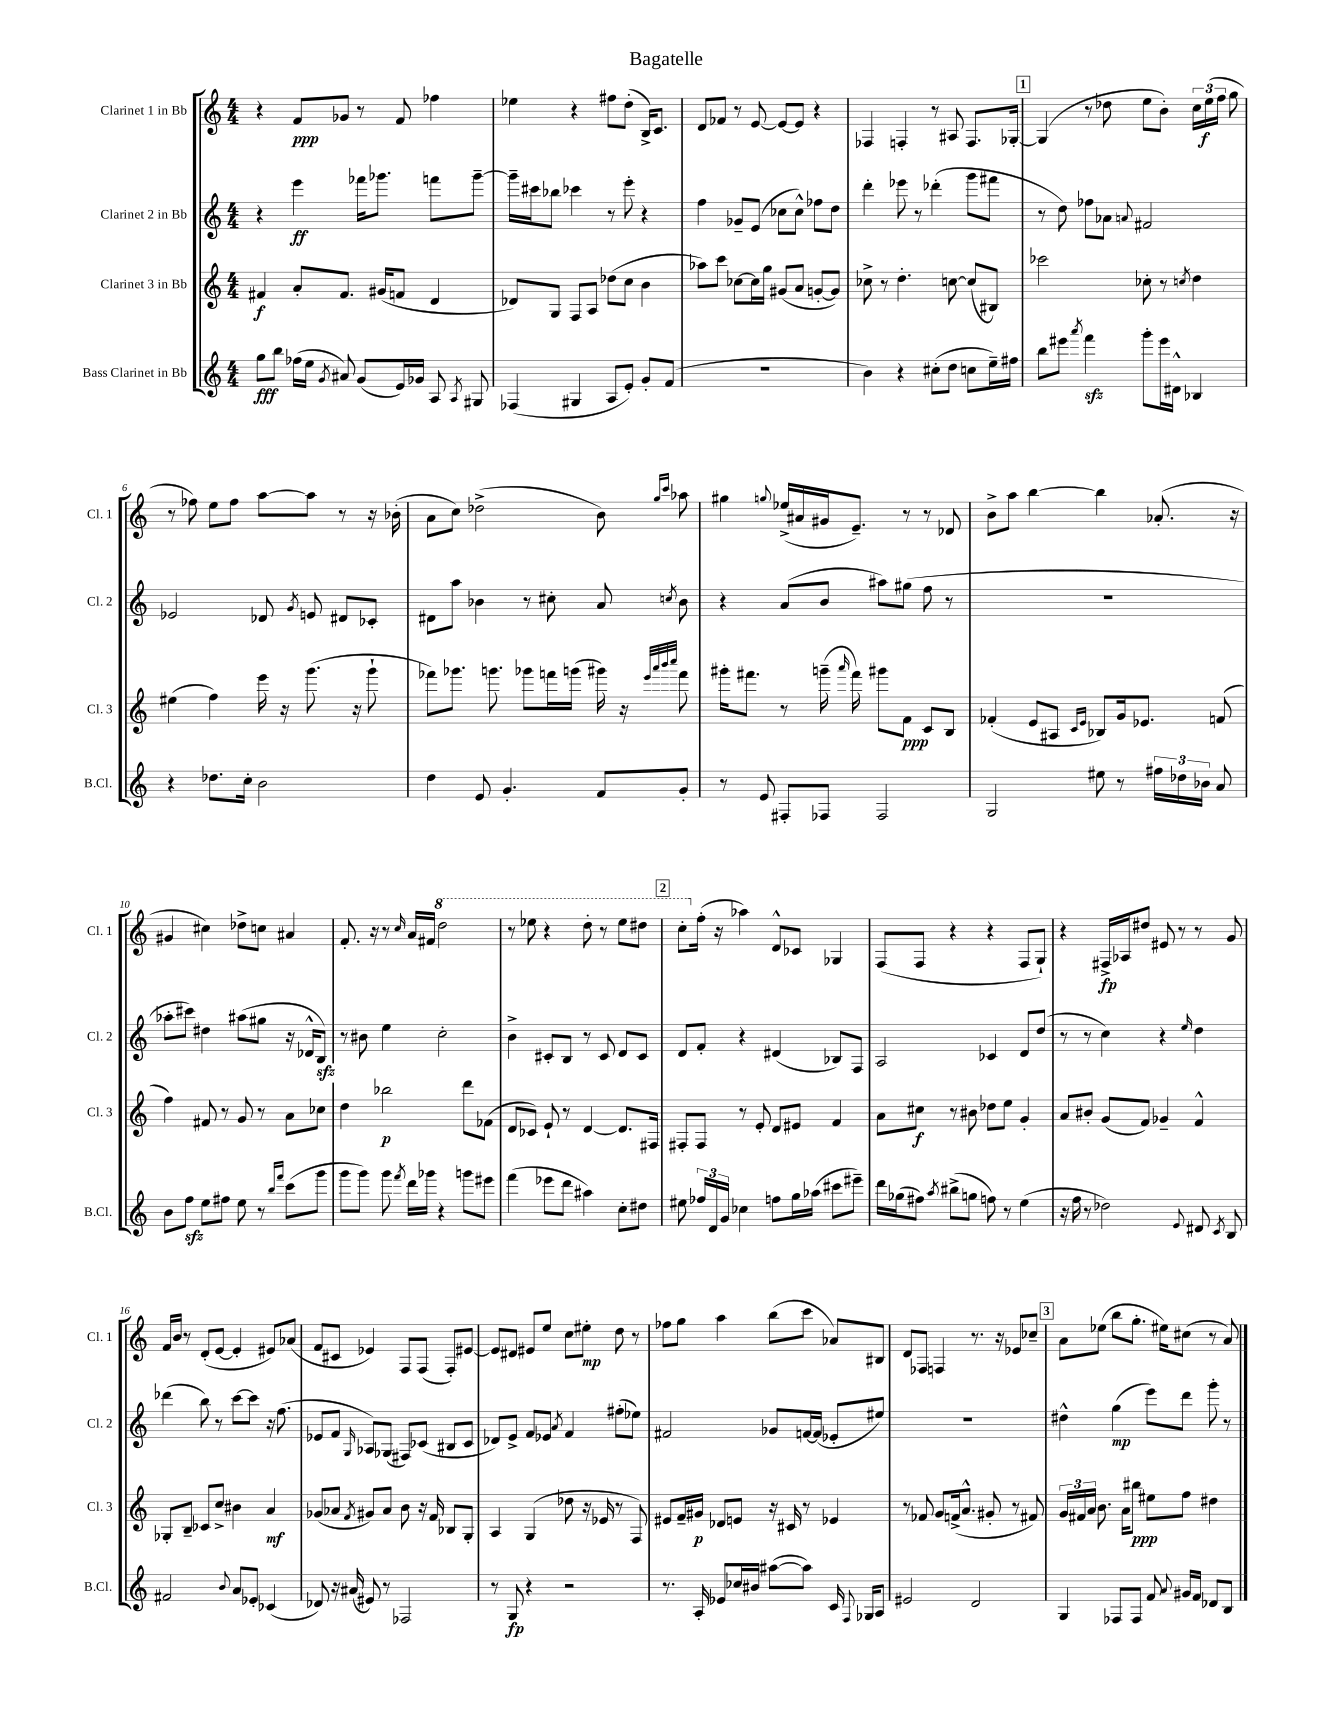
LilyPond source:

\header { title = "Bagatelle" }
<<
\new StaffGroup <<
\new Staff = "s0" \with { instrumentName = "Clarinet 1 in Bb" shortInstrumentName = "Cl. 1" } {
    \clef treble \key c \major \numericTimeSignature \time 4/4
    \autoBeamOff r4 f'8[\ppp ges'8] r8 f'8 fes''4 |
    ees''4 r4 fis''8[ d''8]-.( b16[->) c'8.] |
    d'8[ fes'8] r8 e'8~ e'8[~ e'8] r4 |
    fes4 f4-. r8 ais8 f8.[ ges16]~-. |
    \mark \markup { \box "1" } ges4( r8 des''8 e''8[ b'8]-.) \tuplet 3/2 { c''16[ e''16\f( f''16] } g''8 |
    r8 fes''8) e''8[ fes''8] a''8[~ a''8] r8 r16 bes'16-.( |
    a'8[ c''8]) des''2->( b'8) \grace { g''16[ c'''16] } aes''8 |
    gis''4 \appoggiatura { g''8 } ees''16[->( ais'16 gis'16 e'8.]--) r8 r8 des'8 |
    b'8[-> a''8] b''4~ b''4 aes'8.-.( r16 |
    gis'4 cis''4) des''8[-> c''8] ais'4 |
    f'8.-. r16 r8 \grace { c''16 } a'16[ fis'16] \ottava #1 d'''2 |
    r8 ees'''8 r4 d'''8-. r8 ees'''8[ dis'''8] |
    \mark \markup { \box "2" } c'''8[-. \ottava #0 f''16]-.( r16 aes''4) d'8[-^ ces'8] ges4 |
    f8[( f8] r4 r4 f8[ g8]-!) |
    r4 fis16[->\fp aes16 dis''8] eis'8 r8 r8 g'8 |
    f'16[ b'16] r8 d'8[-.( e'8]~ e'4-. eis'8[) aes'8]( |
    f'8[ cis'8] ees'4) f8[ f8]( f8[-.) eis'8]~ |
    eis'8[ dis'8] eis'8[ e''8] c''8[ eis''8]-.\mp d''8 r8 |
    fes''8[ g''8] a''4 b''8[( c'''8] aes'8[) bis8] |
    d'8[ fes8] f4 r8. r16 ees'8[ ces''8]-- |
    \mark \markup { \box "3" } a'8[ ees''8]( b''8[ g''8.]-. eis''16[) cis''8]( r8 a'8) \bar "|." |
}
\new Staff = "s1" \with { instrumentName = "Clarinet 2 in Bb" shortInstrumentName = "Cl. 2" } {
    \clef treble \key c \major \numericTimeSignature \time 4/4
    \autoBeamOff r4 e'''4\ff fes'''16[ ges'''8.] f'''8[ ges'''8]~-- |
    ges'''16[-- cis'''16 bes''8] ces'''4 r8 e'''8-. r4 |
    f''4 ges'8[-- e'8]( ces''8[ ces''8]-^) fes''8[ d''8] |
    d'''4-. ees'''8 r8 des'''4-.( g'''8[ fis'''8] |
    \mark \markup { \box "1" } r8 d''8) fes''8[ aes'8] \appoggiatura { a'8 } fis'2 |
    ees'2 des'8 \acciaccatura { g'8 } e'8 dis'8[ ces'8]-. |
    dis'8[ a''8] bes'4 r8 cis''8-. a'8 \acciaccatura { c''8 } bes'8 |
    r4 a'8[( b'8] ais''8[) gis''8]( f''8 r8 |
    R1 |
    aes''8[-. cis'''8]) dis''4 ais''8[( gis''8] r16 des'16[-^ b8]\sfz) |
    r8 bis'8 e''4 c''2-. |
    b'4-> cis'8[-. b8] r8 cis'8 d'8[ cis'8] |
    \mark \markup { \box "2" } d'8[ f'8]-. r4 dis'4( bes8[) f8] |
    a2 ces'4 d'8[ d''8]( |
    r8 r8 c''4) r4 \grace { e''16 } d''4 |
    des'''4( b''8) r8 c'''8[~ c'''8] r16 f''8.( |
    ees'8[ f'8] \grace { g16 } aes8[) ges8]( fis8[) ces'8]( bis8[ ces'8] |
    des'8[) e'8]-> f'8[ ees'8] \acciaccatura { a'8 } f'4 fis''8[-.( ees''8]) |
    fis'2 ges'8[ f'16~ f'16]( ees'8[-. eis''8]) |
    R1 |
    \mark \markup { \box "3" } dis''4-^ g''4\mp( e'''8[) d'''8] g'''8-. r8 \bar "|." |
}
\new Staff = "s2" \with { instrumentName = "Clarinet 3 in Bb" shortInstrumentName = "Cl. 3" } {
    \clef treble \key c \major \numericTimeSignature \time 4/4
    \autoBeamOff fis'4\f a'8[-. fis'8.] gis'16[( f'8] d'4 |
    des'8[) g8] f8[ a8] des''8[( c''8] b'4 |
    aes''8[) c'''8] ces''8[~ ces''16 g''16] gis'8[( a'8] g'8[~-. g'8]) |
    ces''8-> r8 d''4.-. c''8~ c''8[( bis8]) |
    \mark \markup { \box "1" } ces'''2 ces''8-. r8 \acciaccatura { c''8 } d''4 |
    eis''4( f''4) e'''16 r16 g'''8.( r16 g'''8-! |
    fes'''8[) ges'''8.] g'''8. ges'''8[ f'''16 g'''16]( gis'''16) r16 \grace { e'''32[ a'''32 b'''32 c''''32] } f'''8 |
    gis'''16[-. fis'''8.] r8 g'''16--( \grace { a'''16 } fis'''16) gis'''8[ f'8]\ppp c'8[ b8] |
    fes'4-.( e'8[ ais8] \grace { c'16[ e'16] } bes8[) g'16 ees'8.] f'8( |
    f''4) fis'8 r8 g'8 r8 a'8[ ces''8] |
    d''4 bes''2\p d'''8[ fes'8]( |
    d'8[ ces'8]) e'8-! r8 d'4~ d'8.[ fis16] |
    \mark \markup { \box "2" } fis8[-. fis8] r8 e'8-. d'8[ eis'8] f'4 |
    a'8[ cis''8]\f r8 bis'8 des''8[ e''8] g'4-. |
    a'8[ bis'8]-. g'8[( f'8]) ges'4-- f'4-^ |
    ges8[-. b8]-- ces'8[ c''8]-> bis'4 a'4\mf |
    ges'8[( aes'8] \acciaccatura { f'8 } gis'8[) aes'8] b'8 r16 f'16 bes8[ g8]-. |
    a4 g4( des''8 r16 ees'16 r8 f8) |
    eis'8[ f'16-- gis'16]\p des'8[ e'8] r16 cis'16 r8 ees'4 |
    r8 fes'8 g'8[ f'16->( a'8.]-^ gis'8-. r8 fis'8) |
    \mark \markup { \box "3" } \tuplet 3/2 { g'16[ fis'16 a'16] } b'8. a'16[ bis''8]\ppp eis''8[ f''8] dis''4 \bar "|." |
}
\new Staff = "s3" \with { instrumentName = "Bass Clarinet in Bb" shortInstrumentName = "B.Cl." } {
    \clef treble \key c \major \numericTimeSignature \time 4/4
    \autoBeamOff g''8[\fff b''8] fes''16[( e''16] \acciaccatura { g'8 } ais'8) g'8[( e'16) ges'16] a8 \acciaccatura { a8 } gis8 |
    fes4( gis4 a8[ e'8]-.) g'8[-. f'8]( |
    R1 |
    b'4) r4 cis''8[-.( d''8] c''8[ e''16--) fis''16] |
    \mark \markup { \box "1" } b''8[ eis'''8] \acciaccatura { a'''8 } f'''4\sfz g'''8[-. eis'''16 dis'16]-^ bes4 |
    r4 des''8.[ c''16]-. b'2 |
    d''4 e'8 g'4.-. f'8[ g'8]-. |
    r8 e'8 fis8[-. fes8] fes2 |
    g2 eis''8 r8 \tuplet 3/2 { fis''16[ des''16 bes'16] } a'8 |
    b'8[ f''8]\sfz e''8[ fis''8] e''8 r8 \grace { b''16[ f'''16] } c'''8[( g'''8] |
    g'''8[ g'''8]) g'''8 \acciaccatura { f'''8 } d'''16[ ges'''16] r4 g'''8[ eis'''8] |
    f'''4( ees'''8[ d'''8] ais''4) c''8[-. dis''8] |
    \mark \markup { \box "2" } eis''8 \tuplet 3/2 { fes''16[ d'16 g'16] } ces''4 f''8[ g''16 aes''16]( cis'''8[ eis'''8]--) |
    d'''16[ ges''16( fis''8]) \acciaccatura { a''8 } bis''8[->( g''8] f''8) r8 e''4( |
    r16 f''16 r8 des''2) \appoggiatura { e'8 } dis'8 \acciaccatura { c'8 } b8 |
    fis'2 \appoggiatura { b'8 } a'8[ ees'8]-. ces'4( |
    des'8) r16 ais'16( eis'8) r8 fes2 |
    r8 g8\fp r4 r2 |
    r8. a16-. ees'8[ ces''16 bis'16] ais''8[~( ais''8]) c'16 \appoggiatura { f8 } ges16[ a8] |
    eis'2 d'2 |
    \mark \markup { \box "3" } g4 fes8[ fes8] f'8 \appoggiatura { a'8 } gis'16[ f'16] des'8[ b8] \bar "|." |
}
>>
>>
